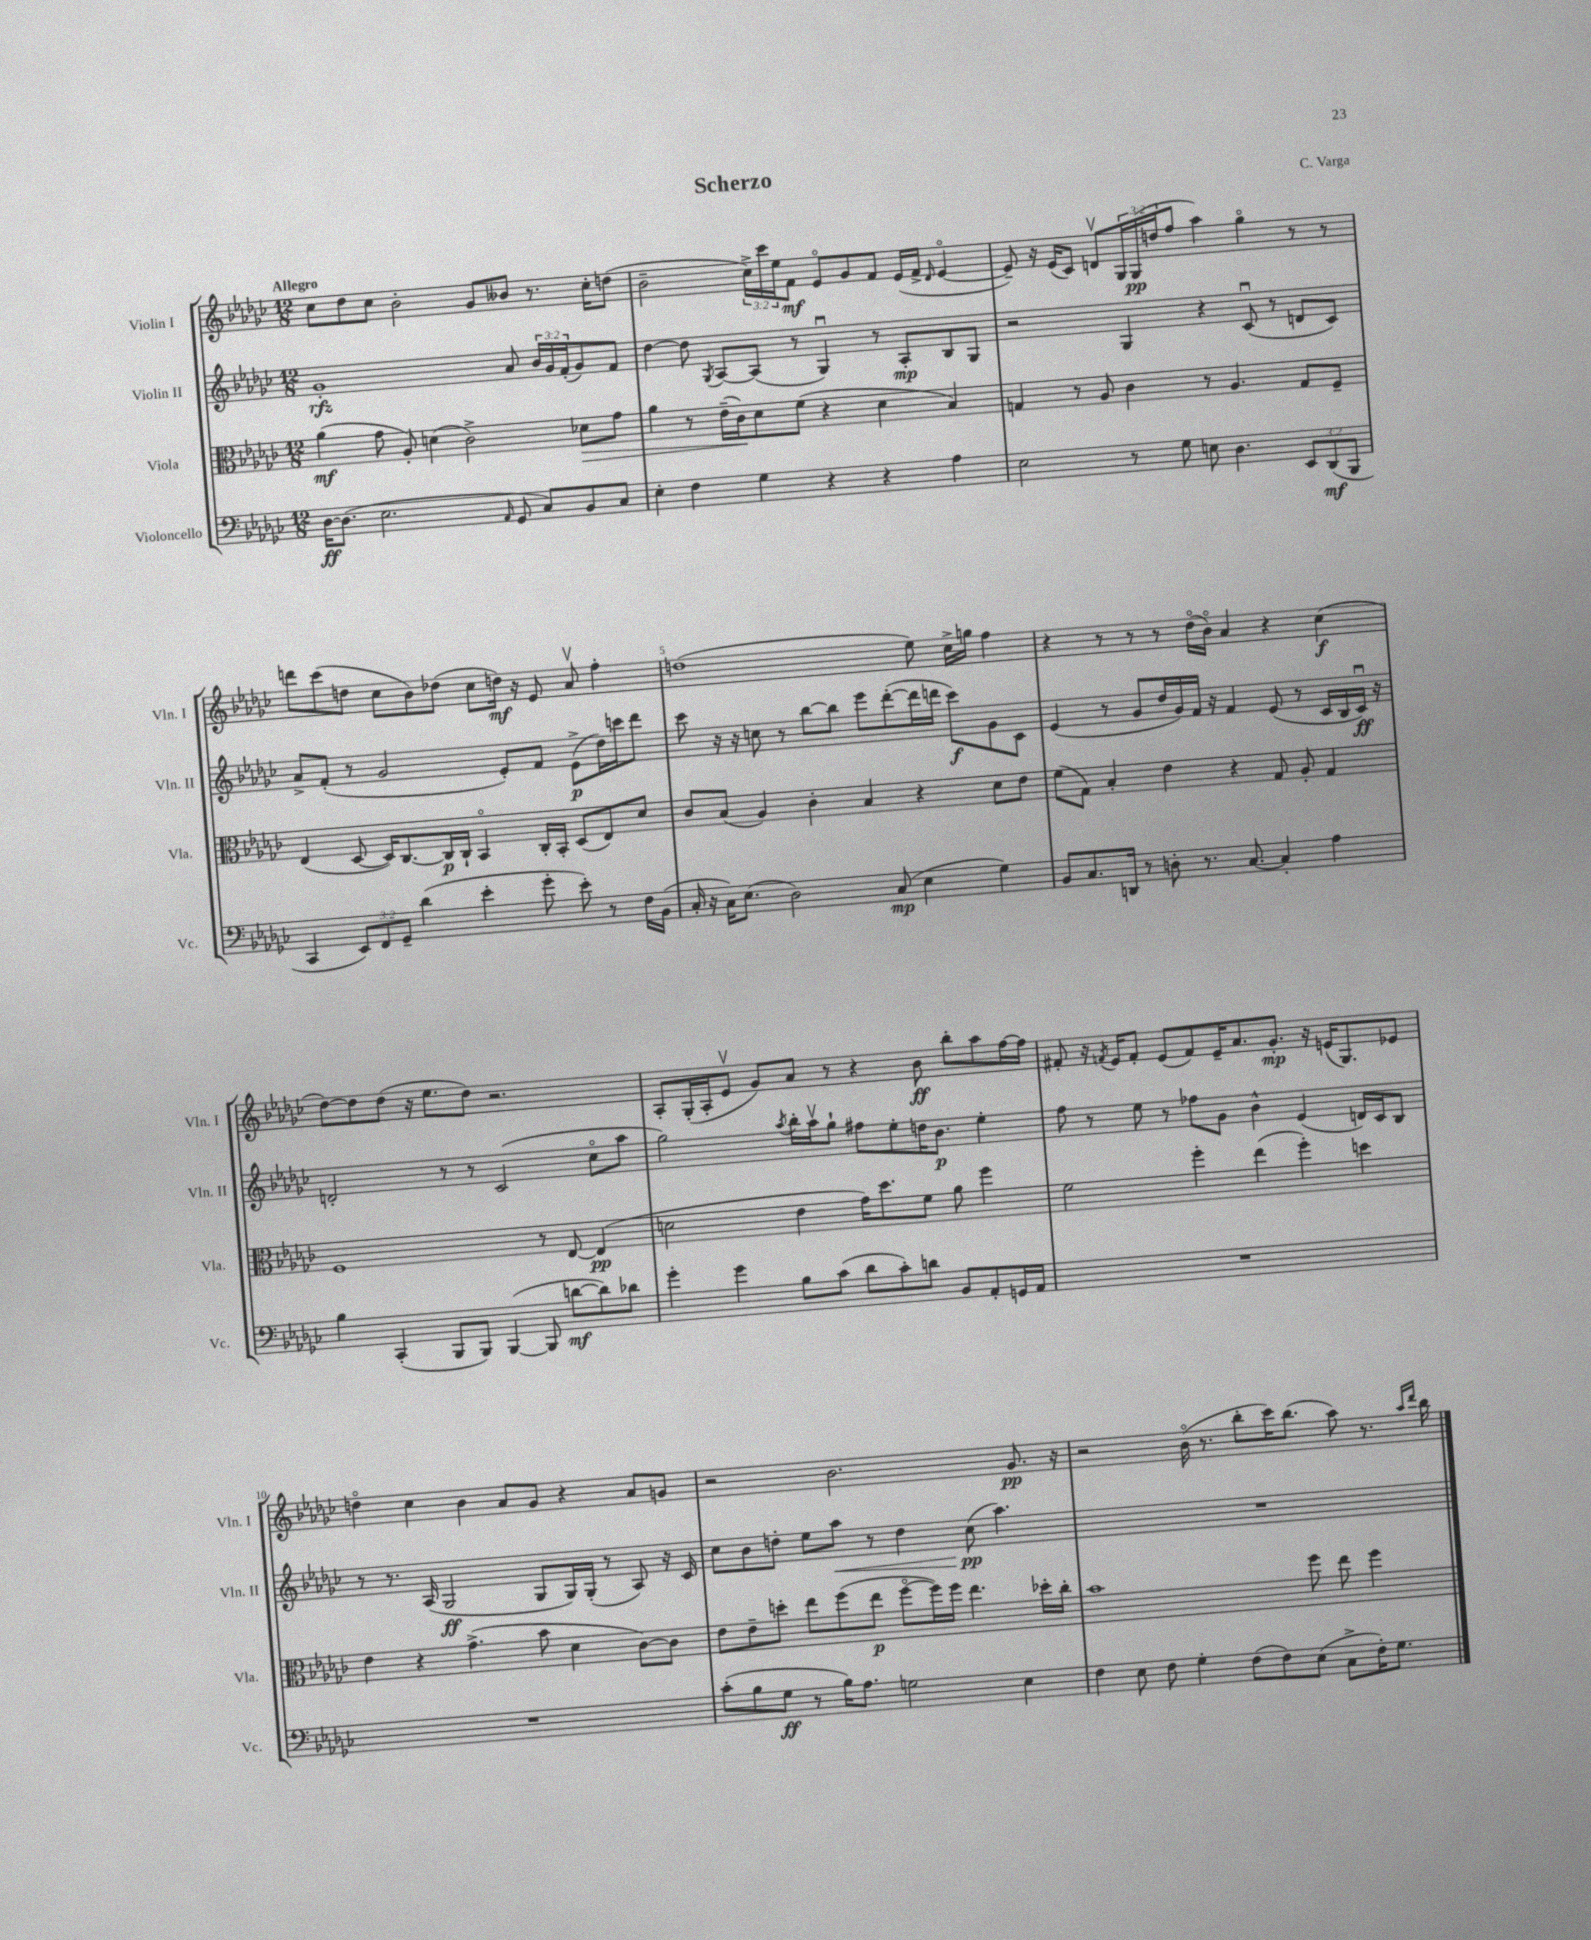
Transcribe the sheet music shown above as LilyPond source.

\header { title = "Scherzo" composer = "C. Varga" }
<<
\new StaffGroup <<
\new Staff = "s0" \with { instrumentName = "Violin I" shortInstrumentName = "Vln. I" } {
    \clef treble \key ges \major \numericTimeSignature \time 12/8 \override Staff.TupletNumber.text = #tuplet-number::calc-fraction-text \tempo "Allegro"
    ces''8 des''8 ces''8 bes'2-. ges'8 beses'8 r8. ces''16-. d''8( |
    bes'2-- \tuplet 3/2 { ces''16->) ces'''16 ees''16 } f'8\mf ees'8\flageolet ges'8 f'8 ees'16( f'16-> \grace { des'16 } ees'4~\flageolet |
    ees'8--) r16 ees'16( ces'8) d'8\upbow \tuplet 3/2 { ges16 ges16\pp( d''16 } f''8 aes''4) ges''4\flageolet r8 r8 |
    d'''8 ces'''8( d''8 ces''8 bes'8) des''8( ces''8 d''16\mf) r16 ees'8 aes'8\upbow f''4-. |
    d''1( ees''8) ces''16-> g''16 f''4 |
    r4 r8 r8 r8 des''16\flageolet( bes'16\flageolet) aes'4 r4 ces''4\f( |
    des''8~) des''8 des''8( r16 ees''8. des''8) r2. |
    aes8-. ges16-.( aes16-. ees'8\upbow ges'8) aes'8 r8 r4 bes'8\ff bes''8-. aes''8 f''16~ f''16 |
    fis'8-. r16 \acciaccatura { f'8 } ees'16 f'8-. ees'8( f'8) ees'16-- aes'8. ges'8.-.\mp r16 e'16( ges8.) ees'8 |
    d''4\flageolet ces''4 bes'4 aes'8 ges'8 r4 aes'8 g'8 |
    r2 bes'2. ges'8.\pp r16 |
    r2 bes'16\flageolet( r8. bes''8-. ces'''16) bes''8.( aes''8) r8. \grace { aes''16 des'''16 } bes''16 \bar "|." |
}
\new Staff = "s1" \with { instrumentName = "Violin II" shortInstrumentName = "Vln. II" } {
    \clef treble \key ges \major \numericTimeSignature \time 12/8 \override Staff.TupletNumber.text = #tuplet-number::calc-fraction-text
    ges'1-.\rfz aes'8 \tuplet 3/2 { bes'16 ges'16 f'16-.( } ges'8) f'8 |
    des''4~ des''8 \acciaccatura { ges8 } aes8~ aes8( r8 ges4\downbow) r8 aes8-.\mp bes8 ges8 |
    r2 ges4 r4 ces'8\downbow( r8 d'8 ces'8) |
    aes'8-> f'8-.( r8 ges'2 ees'8-.) f'8 ees'8->\p( des''16) c'''16 des'''8 |
    ces'''8 r16 r16 c''8 r8 bes''8~ bes''8 ees'''8 des'''8~-.( des'''16 d'''16 ces'''8\f) ges'8 ces'8 |
    ees'4( r8 ges'8 des''16 ges'16) f'16 r16 f'4 ees'8( r8 ces'16 bes16 ces'16\downbow\ff) r16 |
    d'2-. r8 r8 ces'2( ces''8\flageolet aes''8 |
    ges''2) \acciaccatura { aes''8 } bes''16-. aes''16\upbow ges''8-! fis''8 ees''8-. d''16 bes'8.\p ees''4-. |
    f''8 r8 ees''8 r8 fes''8 ges'8 bes'4-^ ees'4( d'16) ces'16 bes8 |
    r8 r8. aes16( ges2\ff ges8 ges16) ges16-.( r8 aes8) r16 ces'16 |
    ces''8 bes'8 d''8-. ees''8 aes''8\< r8 d''4 ces''8\pp\!( aes''4.) |
    R1. \bar "|." |
}
\new Staff = "s2" \with { instrumentName = "Viola" shortInstrumentName = "Vla." } {
    \clef alto \key ges \major \numericTimeSignature \time 12/8
    aes'4\mf( ges'8 aes8-.) d'4( ces'2->) des'8\> ges'8 |
    aes'4 r8 ees'16--( ces'16\!) des'8 f'8( r4 des'4 bes4) |
    g4 r8 aes8 ces'4 r8 aes4. g8 f8-- |
    ees4( des8~ des16) ces8.~ ces16\p ces16-! bes,4\flageolet ces16-. bes,16-. des8( ees8) des'8 |
    ces'8 bes8( aes4) ces'4-. bes4 r4 des'8 ees'8 |
    f'8( ges8) bes4-. ees'4 r4 ges8 aes8-. ges4 |
    f1 r8 ees8~ ees4\pp( |
    d'2 ees'4 ges'16) des''8. f'8 aes'8 f''4 |
    f'2 f''4-. ees''4( f''4-.) d''4 |
    ees'4 r4 ges'4.->( bes'8 des'4 ces'8~) ces'8 |
    ees'8 ees'8-- d''8-. ees''8 f''8( ees''8\p f''8~\flageolet f''16) f''16 ees''4. des''16-. ces''16-. |
    bes'1 f''8 ees''8 f''4 \bar "|." |
}
\new Staff = "s3" \with { instrumentName = "Violoncello" shortInstrumentName = "Vc." } {
    \clef bass \key ges \major \numericTimeSignature \time 12/8 \override Staff.TupletNumber.text = #tuplet-number::calc-fraction-text
    des16~\ff des8.( ees2. \grace { aes,16 } ges,8 ces8) bes,8 ces8 |
    ees4-. f4 ges4 r4 r4 aes4 |
    ees2 r8 ges8 e8 des4. \tuplet 3/2 { ees,8 des,8\mf( bes,,8 } |
    ces,4 \tuplet 3/2 { ees,8) f,8 ges,8-- } des'4( ees'4-. ges'8-. ees'8-.) r8 f16 bes,16( |
    ces16-. r16 ces16) ees8.( des2) ces8\mp( ees4 ges4) |
    bes,8 ces8. d,16 r8 d8-. r8. ces8.~ ces4-. aes4 |
    bes4 ces,4-.( bes,,8 bes,,8) bes,,4~( bes,,8 d'8~\mf d'8) des'8 |
    ges'4-. ges'4 bes8 ces'8( des'8 ces'8-.) d'8 bes,8 aes,8-. g,16 aes,16 |
    R1. |
    R1. |
    ces'8-.( bes8 ges8\ff r8 bes16) aes8. g2 ees4 |
    f4 ees8 f8 ges4-. f8( f8) ees8( ces8-> f16-.) ges8. \bar "|." |
}
>>
>>
\layout { \context { \Score \override BarNumber.break-visibility = ##(#f #t #t) barNumberVisibility = #(every-nth-bar-number-visible 5) } }
